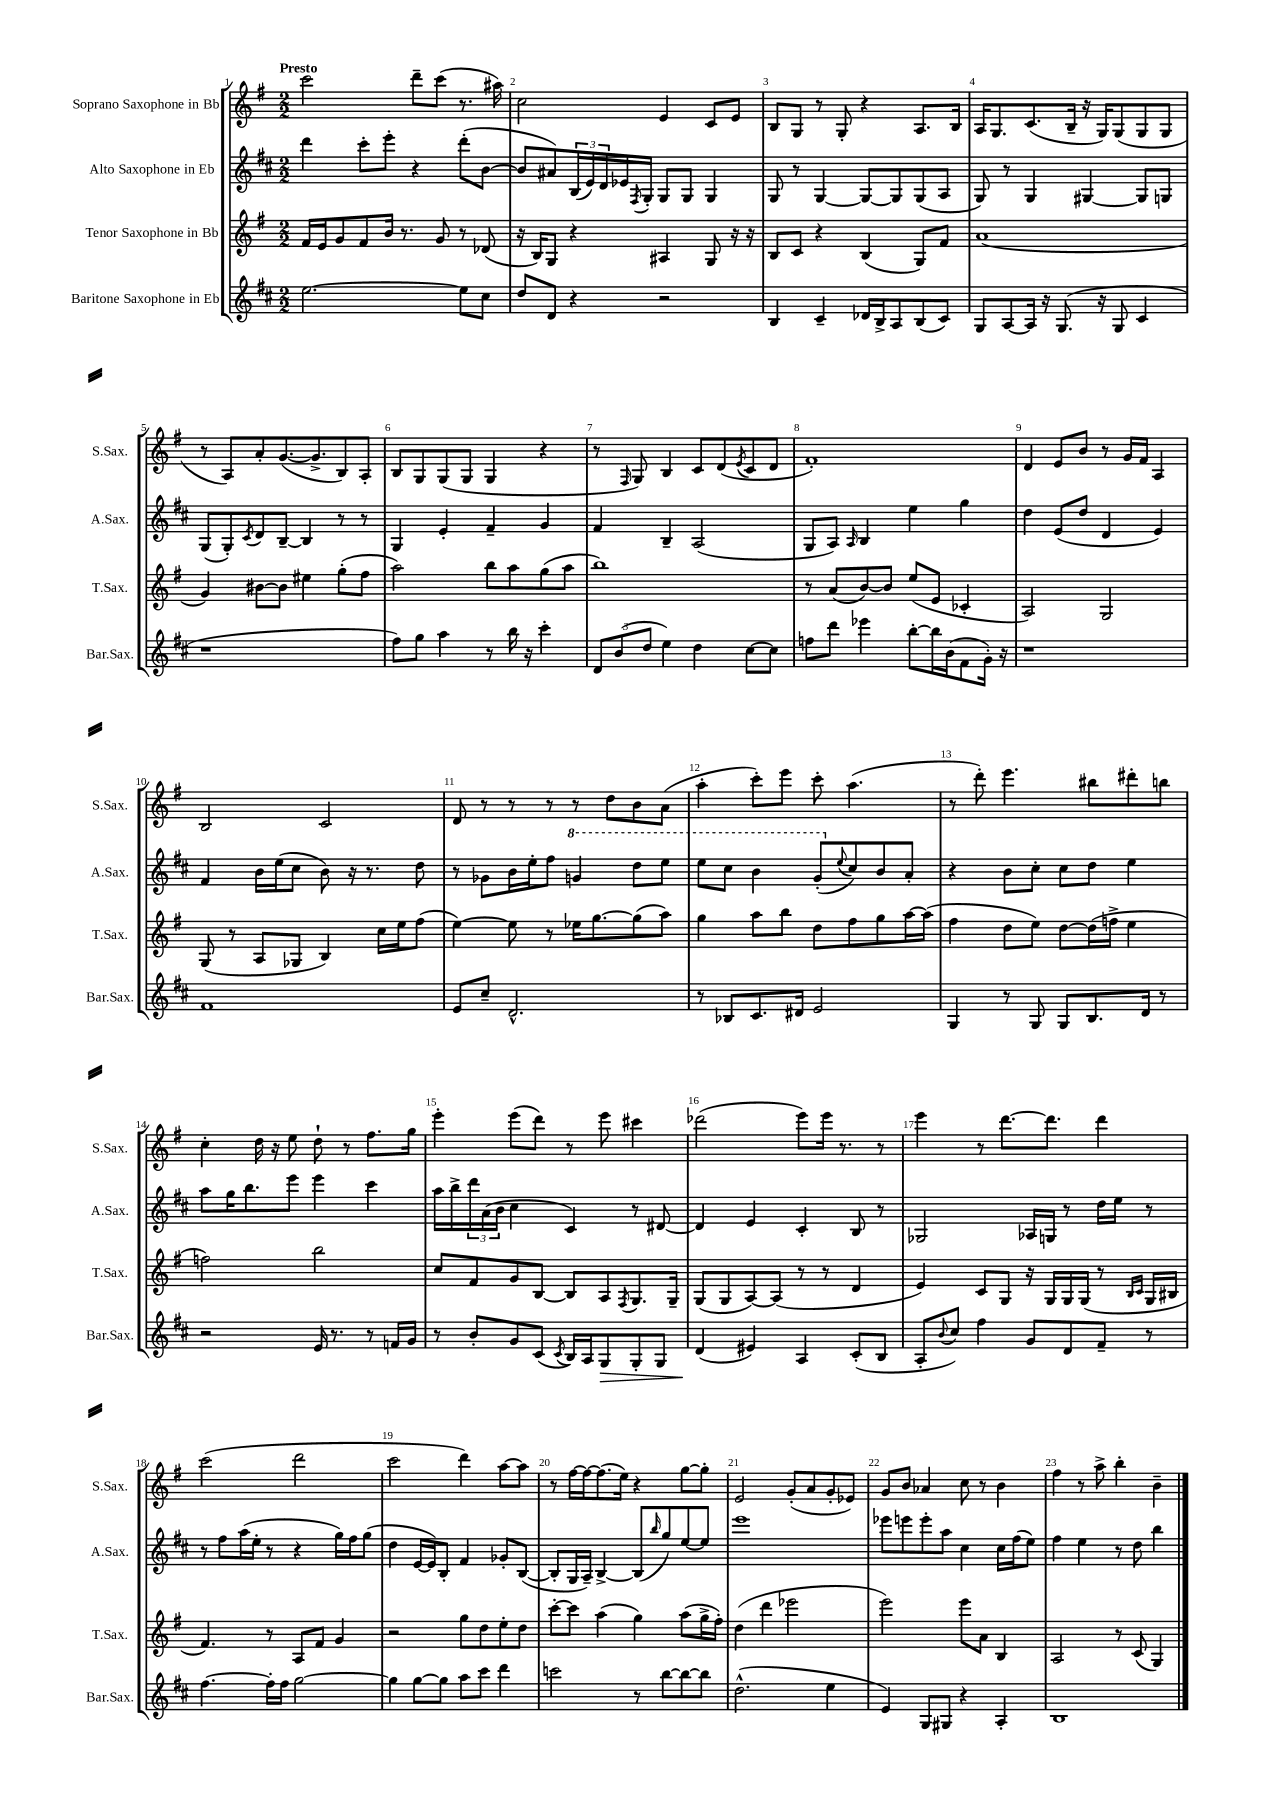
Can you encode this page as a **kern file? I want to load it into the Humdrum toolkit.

**kern	**kern	**kern	**kern
*staff4	*staff3	*staff2	*staff1
*clefG2	*clefG2	*clefG2	*clefG2
*k[f#c#]	*k[f#]	*k[f#c#]	*k[f#]
*M2/2	*M2/2	*M2/2	*M2/2
[2.ee\	16f#/LL	4ddd\	2ccc\
.	16e/J	.	.
.	8g/	.	.
.	8f#/	8ccc#'\L	.
.	16b/Jk	8eee'\J	.
.	8.r	.	.
.	.	4r	8ddd~\L
.	8g/	.	(8ccc\J
8ee\]L	8r	(8ddd'\L	8.r
8cc#\J	(8d-/	[8b\J	.
.	.	.	16aa#\)
=	=	=	=
8dd/L	16r	8b/]L	2cc\
.	16B/LK)	.	.
8d/J	8G/J	8a#/)	.
4r	4r	(24B/L	.
.	.	24e/)	.
.	.	24d/	.
.	.	16e-/	.
.	.	8qF#/	.
.	.	16G'/JJ	.
2r	4A#/	8G/L	4e/
.	.	8G/J	.
.	8G/	4G/	8c/L
.	16r	.	8e/J
.	16r	.	.
=	=	=	=
4B/	8B/L	8G/	8B/L
.	8c/J	8r	8G/J
4c#~/	4r	[4G/	8r
.	.	.	8G'/
16d-/LL	(4B/	8G/_L	4r
16B^/J	.	.	.
8A/	.	8G/]	.
(8B/	8G/L)	(8G/	8.A/L
8c#/J)	8f#/J	8A/J	.
.	.	.	16B/Jk
=	=	=	=
8G/L	(1a	8G/)	16A/LK
.	.	.	8.G/
[8A/	.	8r	.
16A/]Jk	.	4G/	(8.c/
16r	.	.	.
(8.G/	.	.	.
.	.	.	16B~/Jk
.	.	[4G#/	16r
16r	.	.	16G/LK)
8G/	.	.	(8G/
4c#/	.	8G#/]L	8G/
.	.	8G/J	8G/J
=	=	=	=
1r	4g/)	(8G/L	8r
.	.	8G'/)	8A/L)
.	.	8qc#/	.
.	[8b#\L	8d/	8a'/
.	8b#\]J	[8B~/J	([8.g/
.	4ee#\	4B/]	.
.	.	.	8.g^/]
.	(8gg'\L	8r	8B/)
.	8ff#\J	8r	8A'/J
=	=	=	=
8ff#\L)	2aa\)	4G/	8B/L
8gg\J	.	.	8G/
4aa\	.	4e'/	(8G/
.	.	.	8G/J
8r	8bb\L	4f#~/	4G/
16bb\	8aa\	.	.
16r	.	.	.
4ccc#'\	(8gg\	4g/	4r
.	8aa\J	.	.
=	=	=	=
12d/L	1bb)	4f#/	8r
(12b/	.	.	.
.	.	.	16qqF#/
.	.	.	8G/)
12dd/J	.	.	.
4ee\)	.	4B~/	4B/
4dd\	.	(2A/	8c/L
.	.	.	(8d/
.	.	.	8qe/
[8cc#\L	.	.	8c/
8cc#\]J	.	.	8d/J
=	=	=	=
8ff\L	8r	8G/L	1f#')
8ddd\J	(8a/L	8A/J)	.
.	.	16qqA/	.
4eee-\	[8b/)	4B/	.
.	8b/]J	.	.
[8bb'\L	(8ee/L	4ee\	.
16bb\]L	8e/J	.	.
(16b\J	.	.	.
8f#\	4c-'/	4gg\	.
16g'\Jk)	.	.	.
16r	.	.	.
=	=	=	=
1r	2A/)	4dd\	4d/
.	.	(8e/L	8e/L
.	.	8dd/J	8b/J
.	2G/	4d/	8r
.	.	.	16g/LL
.	.	.	16f#/JJ
.	.	4e/)	4A/
=	=	=	=
1f#	(8G/	4f#/	2B/
.	8r	.	.
.	8A/L	16b\LL	.
.	.	(16ee\J	.
.	8G-/J	8cc#\J	.
.	4B/)	8b\)	2c/
.	.	16r	.
.	.	8.r	.
.	16cc\LL	.	.
.	16ee\J	.	.
.	(8ff#\J	8dd\	.
=	=	=	=
8e/L	[4ee\)	8r	8d/
8cc#~/J	.	8g-\L	8r
2.d^^/	8ee\]	16b\L	8r
.	.	16ee'\J	.
.	8r	8ff#\J	8r
.	16ee-\LK	4gg/	8r
.	[8.gg\	.	.
.	.	.	8dd\L
.	(8gg\]	8ddd\L	8b\
.	8aa\J)	8eee\J	(8a\J
=	=	=	=
8r	4gg\	8eee\L	4aa'\
8B-/L	.	8ccc#\J	.
8.c#/	8aa\L	4bb\	8ccc'\L)
.	8bb\J	.	8eee\J
16d#/Jk	.	.	.
2e/	8dd\L	(8gg'/L	8ccc'\
.	.	8qqee/	.
.	8ff#\	8cc#/)	(4.aa\
.	8gg\	8b/	.
.	[16aa\L	8a'/J	.
.	(16aa\]JJ	.	.
=	=	=	=
4G/	4ff#\	4r	8r
.	.	.	8ddd'\)
8r	8dd\L	8b\L	4.eee\
8G/	8ee\J)	8cc#'\J	.
8G/L	[8dd\L	8cc#\L	.
8.B/	(16dd\]L	8dd\J	8bb#\L
.	16ff^\JJ	.	.
.	4ee\	4ee\	8ddd#'\
16d/Jk	.	.	.
8r	.	.	8bb\J
=	=	=	=
2r	2ff\)	8aa\L	4cc'\
.	.	16gg\K	.
.	.	8.bb\	.
.	.	.	16dd\
.	.	.	16r
.	.	8eee\J	8ee\
16e/	2bb\	4eee\	8dd`\
8.r	.	.	.
.	.	.	8r
8r	.	4ccc#\	8.ff#\L
16f/LL	.	.	.
16g/JJ	.	.	16gg\Jk
=	=	=	=
8r	8cc/L	16aa\LL	4eee'\
.	.	16bb^\	.
8b'/L	8f#/	24ddd\	.
.	.	(24a\	.
.	.	24b\JJ	.
8g/	8g/	4cc#\	(8eee\L
(8c#/J	[8B/J	.	8ddd\J)
8qc#/	.	.	.
16B/LL)	8B/]L	4c#/)	8r
16A/J	.	.	.
8G/	8A/	.	8eee\
.	8qF#/	.	.
8G'/	8.G/	8r	4ccc#\
8G/J	.	[8d#/	.
.	16G~/Jk	.	.
=	=	=	=
(4d/	(8G/L	4d#/]	(2ddd-\
.	8G/	.	.
4e#/)	[8A/)	4e/	.
.	(8A/]J	.	.
4A/	8r	4c#'/	8eee\L)
.	8r	.	16eee\Jk
.	.	.	8.r
(8c#'/L	4d/	8B/	.
8B/J	.	8r	8r
=	=	=	=
8A'/L	4e/)	2G-/	4eee\
8qqb/	.	.	.
8cc#/J)	.	.	.
4ff#\	8c/L	.	8r
.	8G/J	.	[8.ddd\L
8g/L	16r	16A-/LL	.
.	16G/LL	16G/JJ	8.ddd\]J
8d/	16G/	8r	.
.	(16G/JJ	.	.
8f#~/J	8r	16dd\LL	4ddd\
.	.	16ee\JJ	.
.	16qqB/LL	.	.
.	16qqc/JJ	.	.
8r	16G/LL	8r	.
.	16B#/JJ	.	.
=	=	=	=
[4.ff#\	4.f#/)	8r	(2ccc\
.	.	8ff#\L	.
.	.	(16aa\L	.
.	.	16ee'\JJ	.
16ff#'\]LL	8r	8r	.
16ff#\JJ	.	.	.
[2gg\	8A/L	4r	2ddd\
.	8f#/J	.	.
.	4g/	16gg\LL)	.
.	.	16ff#\J	.
.	.	(8gg\J	.
=	=	=	=
4gg\]	2r	4dd\	2ccc\
[8gg\L	.	[16e/LL	.
.	.	16e/]J)	.
8gg\]J	.	8B'/J	.
8aa\L	8gg\L	4f#/	4ddd\)
8ccc#\J	8dd\	.	.
4ddd\	8ee'\	8g-'/L	[8aa\L
.	8dd\J	([8B/J	8aa\]J
=	=	=	=
2ccc\	[8ccc'\L	8B'/]L	8r
.	8ccc\]J	16G/L	[16ff#\LL
.	.	16A~/JJ)	16ff#\_J
.	(4aa\	[4B^/	(8.ff#\]
.	.	.	16ee\Jk)
8r	4gg\)	(8B/]L	4r
.	.	16qqbb/	.
[8bb\L	.	8gg/)	.
8bb\_	(8aa\L	[8ee/	[8gg\L
8bb\]J	16gg^\L	8ee/]J	8gg'\]J
.	16ff#'\JJ)	.	.
=	=	=	=
(2.dd^^\	(4dd\	1eee	2e/
.	4ddd\	.	.
.	2eee-\	.	(8g'/L
.	.	.	8a/
4ee\	.	.	8g'/
.	.	.	8e-/J)
=	=	=	=
4e/)	2eee\)	8eee-\L	8g/L
.	.	8eee\	8b/J
8G/L	.	8eee'\	4a-/
8G#/J	.	8aa\J	.
4r	8eee\L	4cc#\	8cc\
.	8a\J	.	8r
4A'/	4B/	16cc#\LL	4b\
.	.	(16ff#\J	.
.	.	8ee\J)	.
=	=	=	=
1B	2A/	4ff#\	4ff#\
.	.	4ee\	8r
.	.	.	8aa^\
.	8r	8r	4bb'\
.	(8c/	8dd\	.
.	4G/)	4bb\	4b~\
==	==	==	==
*-	*-	*-	*-
